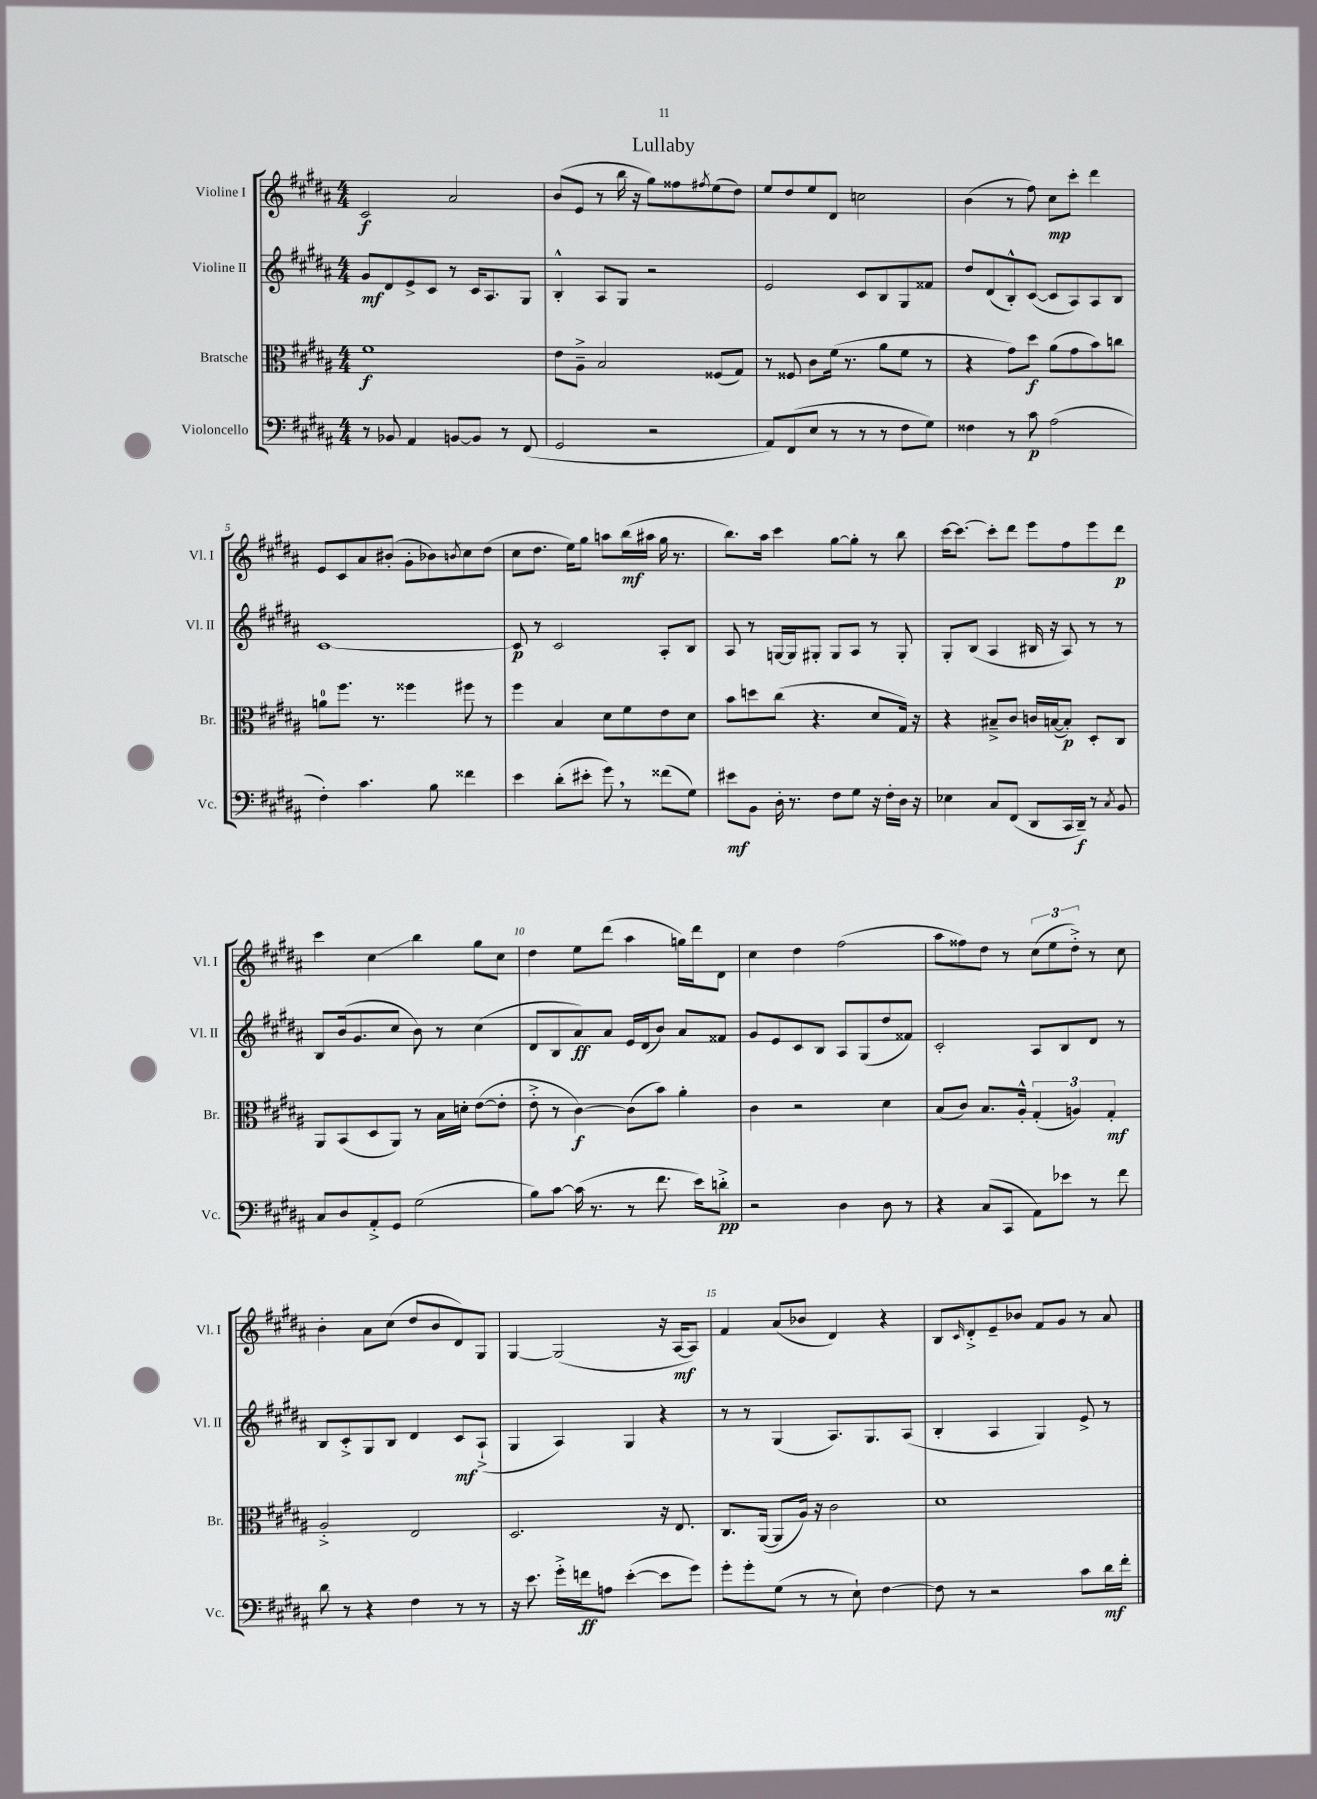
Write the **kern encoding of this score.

**kern	**kern	**kern	**kern
*staff4	*staff3	*staff2	*staff1
*clefF4	*clefC3	*clefG2	*clefG2
*k[f#c#g#d#a#]	*k[f#c#g#d#a#]	*k[f#c#g#d#a#]	*k[f#c#g#d#a#]
*M4/4	*M4/4	*M4/4	*M4/4
8r	1f#	8g#	2c#
8BB-	.	8d#	.
4AA#	.	8e^	.
.	.	8c#	.
[8BB	.	8r	2a#
8BB]	.	16c#	.
.	.	8.A#	.
8r	.	.	.
(8FF#	.	8G#	.
=	=	=	=
2GG#	8e	4B'^^	(8b
.	8A#~^	.	8e
.	2B	8A#	8r
.	.	8G#	16bb
.	.	.	16r
2r	.	2r	8gg#)
.	.	.	8ff##
.	.	.	8qff#
.	(8F##	.	(8ee
.	8G#)	.	8dd#)
=	=	=	=
8AA#)	8r	2e	8ee
(8FF#	8F##	.	8dd#
8E	8c#	.	8ee
8r	(16f#	.	8d#
.	8.r	.	.
8r	.	8c#	2cc
8r	8a#	8B	.
8F#	8f#	8G#	.
8G#)	8r	8f##	.
=	=	=	=
4F##	4r	8dd#	(4b
.	.	(8d#	.
8r	8g#)	8B'^^)	8r
8c#	8dd#	([8c#	8ff#)
(2A#	(8a#	8c#]	8cc#
.	8g#	8A#)	8ccc#'
.	8b)	8A#	4ddd#
.	8cc	8B	.
=	=	=	=
4F#')	8a	[1c#	8e
.	8.ff#	.	8c#
4.c#	.	.	8a#
.	8.r	.	.
.	.	.	(8b#'
.	4ff##	.	8g#'
8B	.	.	8b-)
.	.	.	8qb
4f##	8ff#	.	8cc#
.	8r	.	(8dd#
=	=	=	=
4e	4ff#	8c#]	8cc#
.	.	8r	8.dd#
(8d#'	4B	2c#	.
.	.	.	16ee)
8e#'	.	.	8gg#
8g#)	8d#	.	8aa
8r	8f#	.	(16bb
.	.	.	16aa#
(8f##	8e	8A#'	16gg#
.	.	.	8.r
8G#)	8d#	8B	.
=	=	=	=
8e#	8b	8A#	8.bb)
8BB	8dd	8r	.
.	.	.	16aa#
16D#'	(8cc#	[16G	4ccc#
8.r	.	16G]	.
.	4.r	8G#'	.
8F#	.	8G#	[8gg#
8G#	.	8A#	8gg#']
16r	8d#	8r	8r
16F#'	.	.	.
16D#	16G#)	8G#'	8bb
16r	16r	.	.
=	=	=	=
4E-	4r	8G#'	[16ccc#
.	.	.	8.ccc#_
.	.	(8B	.
8C#	8B#~^	4A#	8ccc#']
(8FF#	8c#	.	8ddd#
8DD#	16c	16B#	8eee
.	([16B	16r	.
16CC#	8B'])	8A#)	8ff#
16DD#~)	.	.	.
8r	8D#'	8r	8eee
8qC#	.	.	.
8BB	8C#	8r	8ddd#
=	=	=	=
8C#	8AA#	8B	4ccc#
8D#	(8BB	(16b	.
.	.	8.g#	.
8AA#'^	8D#	.	4cc#
8GG#	8AA#)	8cc#	.
(2G#	8r	8b)	4bb
.	16B	8r	.
.	16d'	.	.
.	([8e	(4cc#	8gg#
.	8e']	.	8cc#
=	=	=	=
8B)	8e'^	8d#	4dd#
[8c#	8r	8B	.
(16c#]	[4c#)	8a#)	8ee
8.r	.	.	.
.	.	8a#	(8ddd#
8r	(8c#]	16e	4aa#
.	.	(16d#	.
8.f#	8b)	8b)	.
.	4a#'	8a#	16gg)
16e)	.	.	16ddd#
8d'^	.	8f##	8d#
=	=	=	=
2r	4c#	8g#	4cc#
.	.	8e	.
.	2r	8c#	4dd#
.	.	8B	.
4D#	.	8A#	(2ff#
.	.	(8G#	.
8D#	4d#	8dd#	.
8r	.	8f##)	.
=	=	=	=
4r	(8B	2c#'	8aa#
.	8c#)	.	8ff##)
(8C#	8.B	.	8dd#
8CC#	.	.	8r
.	16A#'^^	.	.
8AA#)	(6G#'	8A#	(12cc#
.	.	.	12ee
8e-	.	8B	.
.	6A)	.	12dd#'^)
8r	.	8d#	8r
.	6G#'	.	.
8f#	.	8r	8cc#
=	=	=	=
8d#	2A#'^	8B	4b'
8r	.	8c#'^	.
4r	.	8G#	8a#
.	.	8B	(8cc#
4F#	2E	4d#	8dd#
.	.	.	8b
8r	.	8c#	8d#)
8r	.	(8A#`^	8G#
=	=	=	=
16r	2.D#	4G#	[4G#
8.e	.	.	.
16g#'^	.	4A#)	(2G#]
16f	.	.	.
8A	.	.	.
([4e'	.	4G#	.
8e]	16r	4r	16r
.	8.E	.	[16A#
8g#)	.	.	8A#])
=	=	=	=
8g#'	8.C#	8r	4f#
8g#'	.	8r	.
.	([16AA#	.	.
(8G#	8AA#]	(4G#	(8a#
8r	16A#)	.	8b-
.	16r	.	.
8r	2c#	8.A#)	4d#)
8E`)	.	.	.
.	.	8.G#	.
[4F#	.	.	4r
.	.	(8A#	.
=	=	=	=
8F#]	1d#	4B'	8B
.	.	.	16qqc#
8r	.	.	8d#'^
2r	.	4A#	8e~
.	.	.	8b-
.	.	4G#)	8f#
.	.	.	8g#
8c#	.	8e^	8r
16d#	.	8r	8a#
16f#'	.	.	.
==	==	==	==
*-	*-	*-	*-
